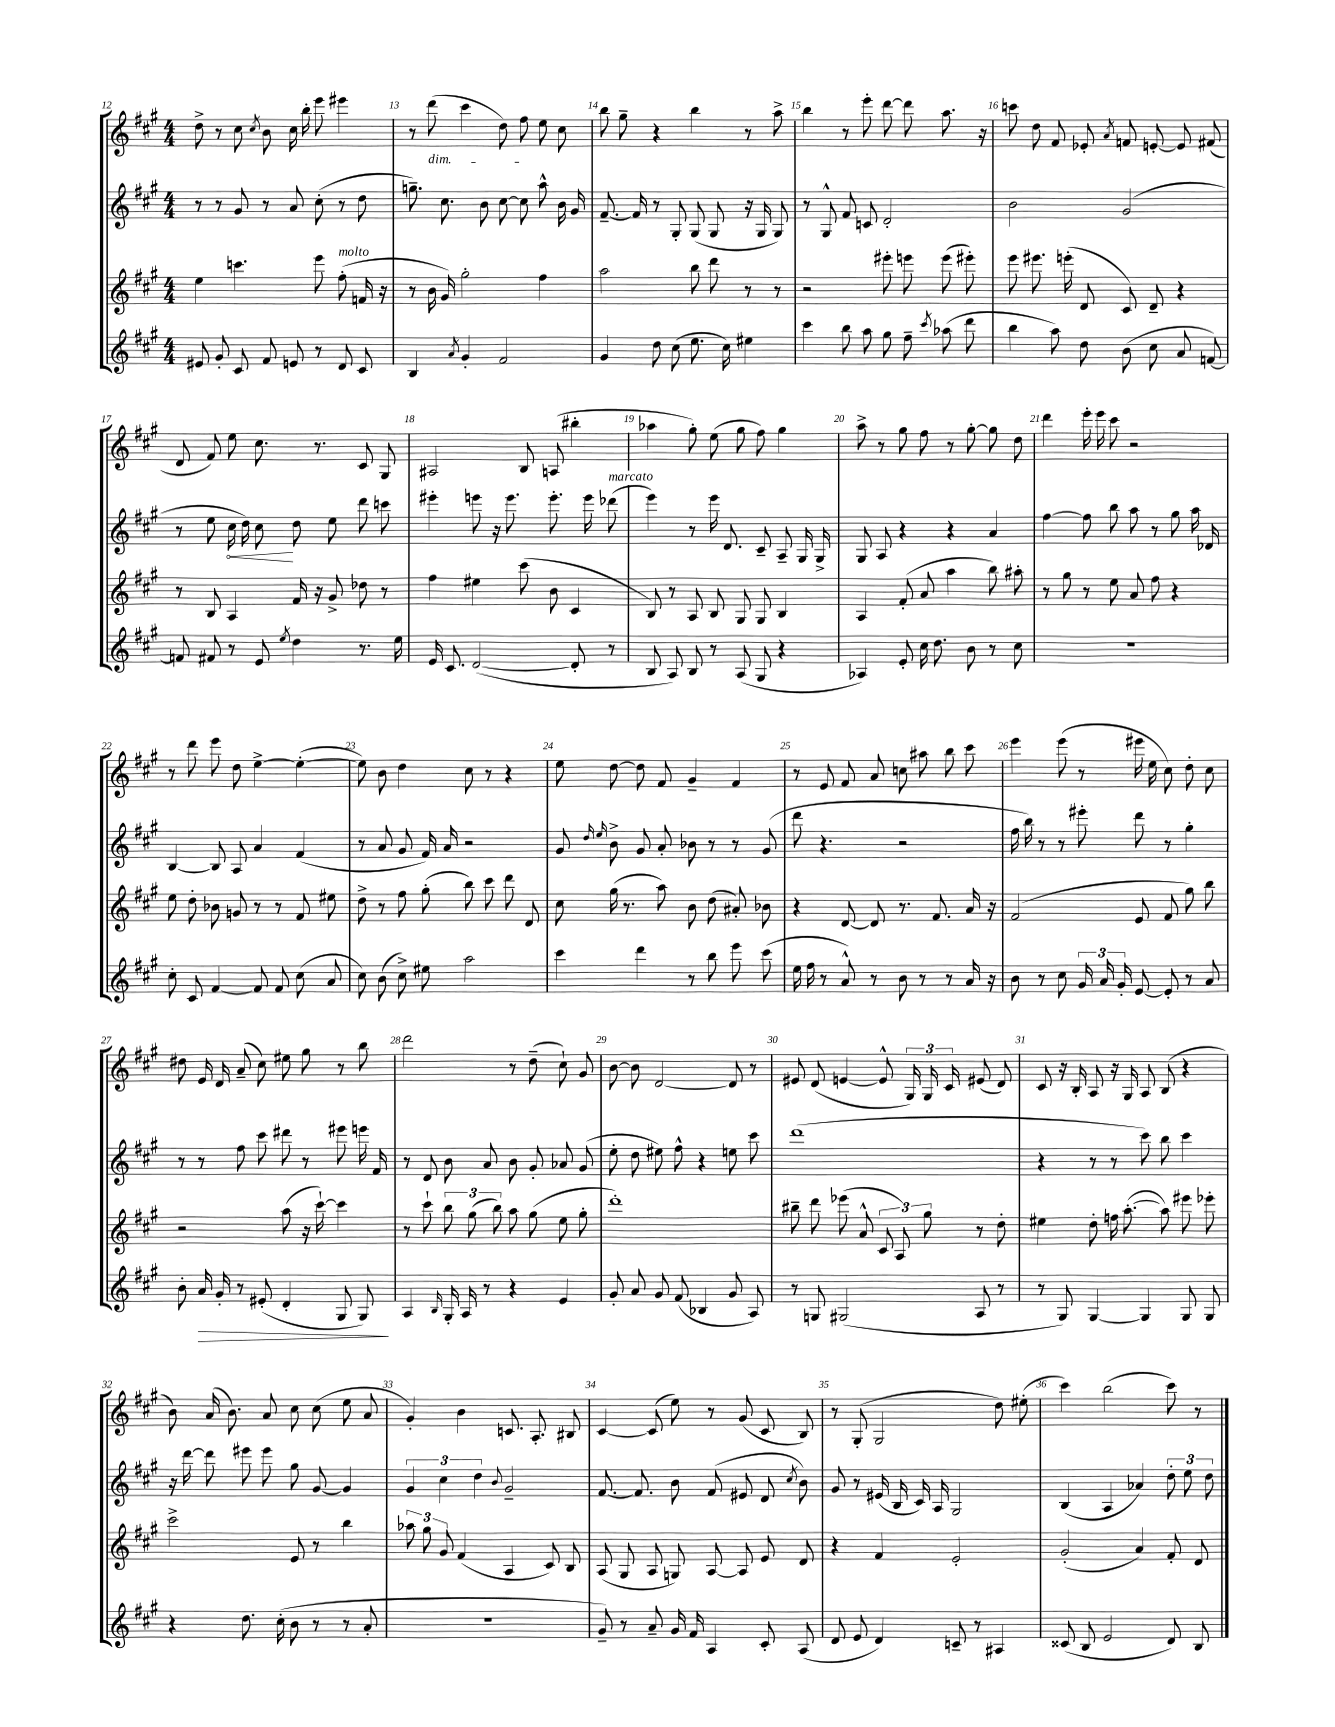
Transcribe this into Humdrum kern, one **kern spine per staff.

**kern	**kern	**kern	**kern
*staff4	*staff3	*staff2	*staff1
*clefG2	*clefG2	*clefG2	*clefG2
*k[f#c#g#]	*k[f#c#g#]	*k[f#c#g#]	*k[f#c#g#]
*M4/4	*M4/4	*M4/4	*M4/4
8e#	4ee	8r	8dd^
8g#'	.	8r	8r
8c#	4.ccc	8g#	8cc#
.	.	.	8qcc#
8f#	.	8r	8b
8e	.	8a	16cc#
.	.	.	16bb'
8r	8eee	(8cc#'	8eee
8d	(8ff#'	8r	4eee#
8c#	16f	8dd	.
.	16r	.	.
=	=	=	=
4B	8r	8.gg~)	8r
.	16b	.	(8ddd
.	16g#)	8.cc#	.
8qa	.	.	.
4g#'	2gg#'	.	4ccc#
.	.	8b	.
2f#	.	[8cc#	8dd)
.	.	8cc#]	8ff#
.	4ff#	8aa^^	8ee
.	.	16b	8cc#
.	.	16g#	.
=	=	=	=
4g#	2aa	[8.f#~	8bb
.	.	.	8gg#~
.	.	16f#]	.
8dd	.	8r	4r
(8cc#	.	8G#'	.
8.ee	8bb	(8G#	4bb
.	8ddd	8G#	.
16cc#)	.	.	.
4ee#	8r	16r	8r
.	.	16G#	.
.	8r	8G#)	8aa^
=	=	=	=
4ccc#	2r	8r	4bb
.	.	8G#^^	.
8bb	.	8f#	8r
8aa	.	8c	8eee'
8gg#	8eee#'	2d'	[8ddd
8ff#~	8eee	.	8ddd]
8qccc#	.	.	.
(8aa-	(8eee	.	8.aa
8ddd	8eee#')	.	.
.	.	.	16r
=	=	=	=
4bb	8eee	2b	8ccc
.	8.eee#	.	8dd
8aa)	.	.	8f#
.	(16eee'	.	.
8dd	8d	.	8e-'
.	.	.	8qa
(8b	8c#)	(2g#	8f
8cc#	8d~	.	[8e'
8a	4r	.	8e]
[8f)	.	.	(8f#
=	=	=	=
8f]	8r	8r	8d
8f#	8B	8ee	8f#)
8r	4A	16cc#	8ee
.	.	16dd)	.
8e	.	8cc#	8.cc#
8qee	.	.	.
4dd	16f#	8dd	.
.	16r	.	8.r
.	8g#^	8ee	.
8.r	8dd-	8ddd	8c#
.	8r	8ccc	8G#
16ee	.	.	.
=	=	=	=
16e	4ff#	4eee#'	2A#
8.c#	.	.	.
([2d	4ee#	8eee	.
.	.	16r	.
.	.	8.eee	.
.	(8ccc#	.	8B
.	8b	8.eee'	(8A
8d']	4c#	.	4bb#'
.	.	16eee	.
8r	.	(8ddd-	.
=	=	=	=
8B	8B)	4eee)	4aa-
8A)	8r	.	.
8B	8A	8r	8gg#')
8r	8B	16eee	(8ee
.	.	8.d	.
(8A	8G#	.	8gg#
8G#	8G#	8c#~	8ff#)
4r	4B	8A~	4gg#
.	.	16G#	.
.	.	16G#^	.
=	=	=	=
4A-)	4A	8G#	8aa^
.	.	8A	8r
8e'	(8f#'	4r	8gg#
16cc#	8a	.	8ff#
8.dd	.	.	.
.	4aa	4r	8r
8b	.	.	[8gg#'
8r	8bb)	4a	8gg#]
8cc#	8aa#'	.	8dd
=	=	=	=
1r	8r	[4ff#	4ddd
.	8gg#	.	.
.	8r	8ff#]	16eee'
.	.	.	16eee
.	8ee	8bb	8ccc#
.	8a	8aa	2r
.	8ff#	8r	.
.	4r	8gg#	.
.	.	16aa	.
.	.	16d-	.
=	=	=	=
8cc#'	8ee	[4B	8r
8c#	8dd'	.	8ddd
[4f#	8b-	8B]	8eee
.	8g	8A	8dd
8f#]	8r	4a	[4ee^
8f#	8r	.	.
(8cc#	8f#	(4f#	(4ee'_
8a	8ee#	.	.
=	=	=	=
8cc#)	8dd^	8r	8ee])
(8b	8r	8a	8b
8cc#^)	8ff#	8g#	4dd
8ee#	(8gg#'	16f#)	.
.	.	16a	.
2aa	8bb)	2r	8cc#
.	8ccc#	.	8r
.	8ddd	.	4r
.	8d	.	.
=	=	=	=
4ccc#	8cc#	8g#	8ee
.	.	16qqdd	.
.	.	16qqee	.
.	(16gg#	8b^	[8dd
.	8.r	.	.
4ddd	.	8g#	8dd]
.	8aa)	8a'	8f#
8r	8b	8b-	4g#~
8bb	(8dd	8r	.
8eee	8a#')	8r	4f#
(8ccc#	8b-	(8g#	.
=	=	=	=
16ee	4r	8ddd	8r
16ff#	.	.	.
8r	.	4.r	8e
8a^^)	[8d	.	8f#
8r	8d]	.	8a
8b	8.r	2r	8cc
8r	.	.	8aa#
.	8.f#	.	.
8r	.	.	8bb
16a	16a	.	8ccc#
16r	16r	.	.
=	=	=	=
8b	(2f#	16ff#	4eee
.	.	16bb)	.
8r	.	8r	.
8cc#	.	8r	(8eee
24g#	.	8eee#'	8r
24a	.	.	.
24g#'	.	.	.
[8e	8e	8ddd	16eee#
.	.	.	16ee
8e']	8f#	8r	8cc#)
8r	8gg#)	4gg#'	8dd'
8a	8bb	.	8cc#
=	=	=	=
8b'	2r	8r	8dd#
16a	.	8r	16e
16g#'	.	.	16d
8r	.	8ff#	(8a~
(8e#'	.	8ccc#	8cc#)
4d'	(8aa	8ddd#	8ee#
.	16r	8r	8gg#
.	[16ccc#`)	.	.
8G#	4ccc#]	8eee#	8r
8G#)	.	16eee	8bb
.	.	16f#	.
=	=	=	=
4A	8r	8r	2ddd
.	8ccc#`	8d	.
16qqB	.	.	.
16G#'	12bb	8b	.
16A	.	.	.
.	(12gg#	.	.
8r	.	8a	.
.	12bb)	.	.
4r	8aa	8b	8r
.	(8gg#	8g#'	(8dd~
4e	8ee	8a-	8cc#`)
.	8gg#'	(8g#	8g#
=	=	=	=
8g#'	1ddd')	8ee'	[8b
8a	.	8dd	8b]
8g#	.	8ee#)	[2d
(8f#	.	8ff#^^	.
4B-	.	4r	.
8g#	.	8ee	8d]
8A)	.	8ccc#	8r
=	=	=	=
8r	8bb#~	(1ddd	8e#
8G	8ddd	.	(8d
(2G#	(8eee-	.	[4e
.	8a^^	.	.
.	12c#	.	8e^^]
.	12A)	.	.
.	.	.	24G#)
.	12gg#	.	24G#
.	.	.	24c#
8A	8r	.	(8e#
8r	8dd'	.	8d)
=	=	=	=
8r	4ee#	4r	8c#
8G#)	.	.	16r
.	.	.	16B'
[4G#	8dd'	8r	8A
.	16ff	8r	16r
.	([8.aa'	.	16G#
4G#]	.	8ccc#)	8A
.	8aa])	8bb	(8B
8G#	8eee#	4ccc#	4r
8G#	8eee-'	.	.
=	=	=	=
4r	2ccc#^	16r	8b)
.	.	[16ddd	.
.	.	8ddd]	(16a
.	.	.	8.b)
8.dd	.	8eee#	.
.	.	8eee#	8a
(16cc#'	.	.	.
8b	8e	8gg#	8cc#
8r	8r	[8g#	(8cc#
8r	4bb	4g#]	8ee
8a'	.	.	8a
=	=	=	=
1r	12aa-	6g#	4g#')
.	12gg#	.	.
.	12g#	6cc#	.
.	(4f#	.	4b
.	.	6dd	.
.	.	8qqb	.
.	4A	2g#~	8.c
.	.	.	8.A'
.	8c#)	.	.
.	8B	.	8B#
=	=	=	=
8g#~)	(8A	[8.f#	[4c#
8r	8G#	.	.
.	.	8.f#]	.
8a~	8A	.	(8c#]
16g#	8G)	8b	8ee)
16f#	.	.	.
4A	[8A	(8f#	8r
.	8A]	8e#	(8g#
8c#'	8e	8d	8c#
.	.	8qcc#	.
(8A	8d	8b)	8B)
=	=	=	=
8d	4r	8g#	8r
8e	.	8r	(8G#'
4d)	4f#	(16e#	2G#
.	.	16B	.
.	.	16c#)	.
.	.	16A	.
8c~	2e'	2G#	.
8r	.	.	.
4A#	.	.	8dd)
.	.	.	(8ee#'
=	=	=	=
(8c##	(2g#'	(4B	4ccc#)
8B	.	.	.
2e	.	4A	(2bb
.	4a)	4a-)	.
8d)	8f#'	12dd'	8ccc#)
.	.	12ee	.
8B	8d	.	8r
.	.	12dd	.
==	==	==	==
*-	*-	*-	*-
